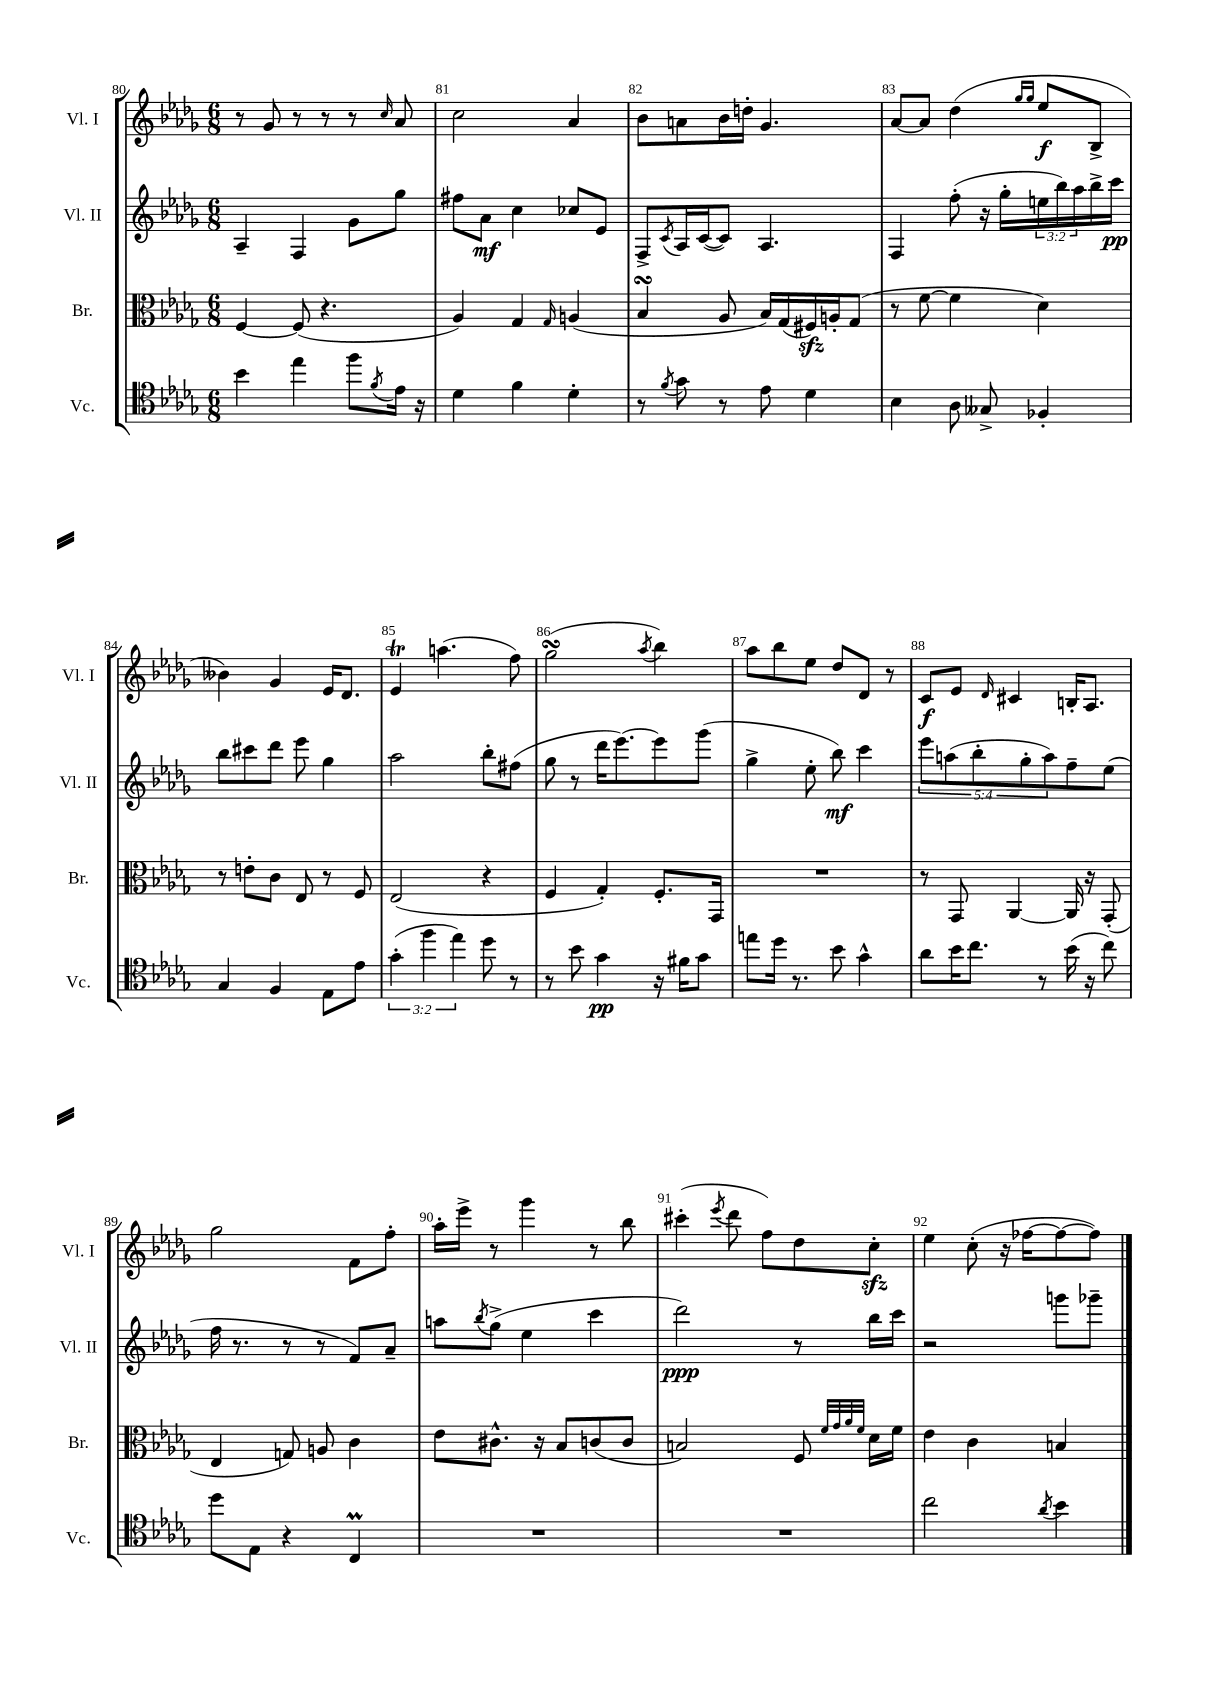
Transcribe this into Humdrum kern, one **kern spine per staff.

**kern	**kern	**kern	**kern
*staff4	*staff3	*staff2	*staff1
*clefC4	*clefC3	*clefG2	*clefG2
*k[b-e-a-d-g-]	*k[b-e-a-d-g-]	*k[b-e-a-d-g-]	*k[b-e-a-d-g-]
*M6/8	*M6/8	*M6/8	*M6/8
4b-\	[4F/	4A-~/	8r
.	.	.	8g-/
4ee-\	(8F/]	4F/	8r
.	4.r	.	8r
8ff\L	.	8g-\L	8r
8qf/	.	.	16qqcc/
16e-\Jk	.	8gg-\J	8a-/
16r	.	.	.
=	=	=	=
4d-\	4A-/)	8ff#\L	2cc\
.	.	8a-\J	.
4f\	4G-/	4cc\	.
.	16qqG-/	.	.
4d-'\	(4A/	8cc-/L	4a-/
.	.	8e-/J	.
=	=	=	=
8r	4B-/	8F^/L	8b-\L
8qf/	.	8qc/	.
8g-\	.	16A-/L	8a\
.	.	([16c/J	.
8r	8A-/	8c/]J)	16b-\L
.	.	.	16dd'\JJ
8e-\	16B-/LL)	4.A-/	4.g-/
.	(16G-/	.	.
4d-\	16F#/)	.	.
.	16A'/J	.	.
.	(8G-/J	.	.
=	=	=	=
4B-\	8r	4F/	[8a-/L
.	[8f\	.	8a-/]J
8A-\	4f\]	(8ff'\	(4dd-\
8G--^/	.	16r	.
.	.	16gg-'\LL	.
.	.	.	16qqgg-/LL
.	.	.	16qqgg-/JJ
4F-'/	4d-\)	24ee\	8ee-/L
.	.	24bb-\)	.
.	.	24aa-\	.
.	.	16bb-^\	8B-^/J
.	.	16ccc\JJ	.
=	=	=	=
4G-/	8r	8bb-\L	4b--\)
.	8e'\L	8ccc#\	.
4F/	8c\J	8ddd-\J	4g-/
.	8E-/	8eee-\	.
8E-\L	8r	4gg-\	16e-/LK
.	.	.	8.d-/J
8e-\J	8F/	.	.
=	=	=	=
(6g-'\	(2E-/	2aa-\	4e-/
6ff\	.	.	.
.	.	.	(4.aa\
6ee-\)	.	.	.
8dd-\	4r	8bb-'\L	.
8r	.	(8ff#\J	8ff\)
=	=	=	=
8r	4F/	8gg-\	(2gg-\
8b-\	.	8r	.
4g-\	4G-'/)	16ddd-\LK	.
.	.	[8.eee-\)	.
.	.	.	8qaa-/
16r	8.F'/L	8eee-\]	4bb-\)
16f#\LK	.	.	.
8g-\J	.	(8ggg-\J	.
.	16GG-/Jk	.	.
=	=	=	=
8ee\L	2.r	4gg-^\	8aa-\L
16dd-\Jk	.	.	8bb-\
8.r	.	.	.
.	.	8ee-'\	8ee-\J
8b-\	.	8bb-\)	8dd-/L
4g-^^\	.	4ccc\	8d-/J
.	.	.	8r
=	=	=	=
8a-\L	8r	10eee-\L	8c/L
.	.	(10aa\	.
16b-\K	8GG-/	.	8e-/J
8.cc\J	.	.	.
.	.	10bb-'\	.
.	.	.	16qqd-/
.	[4AA-/	.	4c#/
.	.	10gg-'\	.
8r	.	.	.
.	.	10aa\)	.
(16b-\	16AA-/]	8ff~\	16B'/LK
16r	16r	.	8.A-/J
8cc\)	(8GG-'/	(8ee-\J	.
=	=	=	=
8dd-\L	4E-/	16ff\	2gg-\
.	.	8.r	.
8E-\J	.	.	.
4r	8G/)	8r	.
.	8A/	8r	.
4C/	4c\	8f/L)	8f\L
.	.	8a-~/J	8ff'\J
=	=	=	=
2.r	8e-\L	8aa\L	16aa-'\LL
.	.	.	16eee-^\JJ
.	.	8qbb-/	.
.	8.c#^^\J	(8gg-^\J	8r
.	.	4ee-\	4ggg-\
.	16r	.	.
.	8B-/L	.	.
.	(8c/	4ccc\	8r
.	8c/J	.	8bb-\
=	=	=	=
2.r	2B/)	2ddd-\)	(4ccc#'\
.	.	.	8qeee-/
.	.	.	8ddd-\
.	.	.	8ff\L)
.	8F/	8r	8dd-\
.	32qqf/LLL	.	.
.	32qqg-/	.	.
.	32qqa-/	.	.
.	32qqf/JJJ	.	.
.	16d-\LL	16bb-\LL	8cc'\J
.	16f\JJ	16ccc\JJ	.
=	=	=	=
2cc\	4e-\	2r	4ee-\
.	4c\	.	(8cc'\
.	.	.	16r
.	.	.	[16ff-\LK
8qa-/	.	.	.
4b-\	4B/	8ggg\L	8ff-\_
.	.	8ggg-~\J	8ff-\]J)
==	==	==	==
*-	*-	*-	*-
